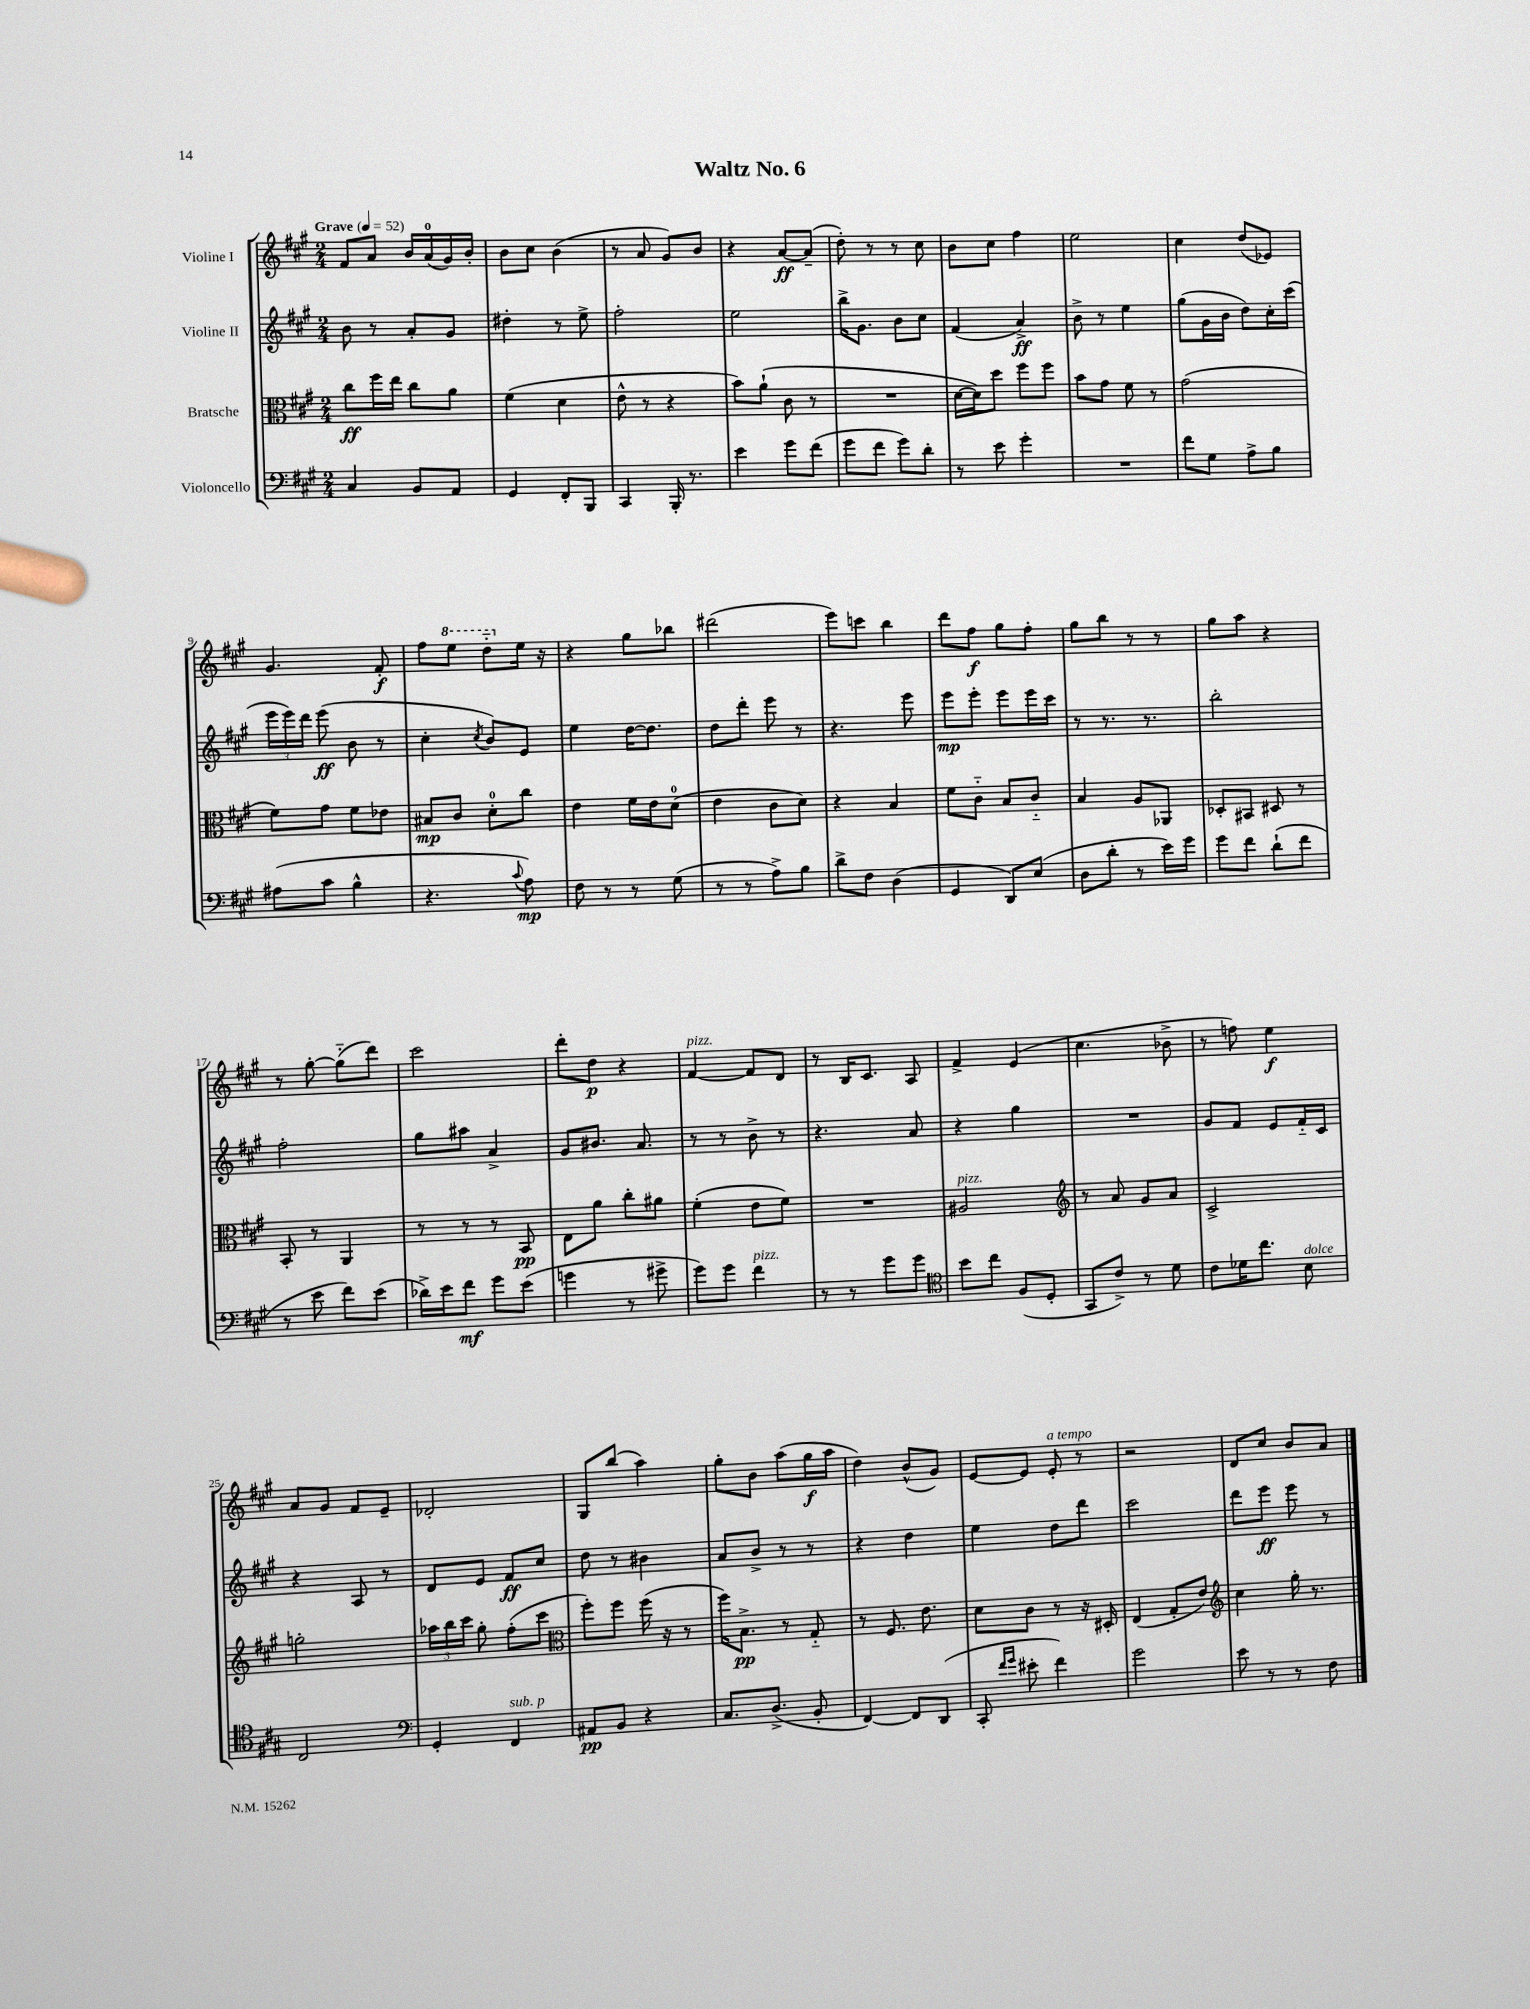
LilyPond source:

\header { title = "Waltz No. 6" }
<<
\new StaffGroup <<
\new Staff = "s0" \with { instrumentName = "Violine I" } {
    \clef treble \key a \major \numericTimeSignature \time 2/4 \tempo "Grave" 4 = 52
    \autoBeamOff fis'8[ a'8] b'16[ a'16-0( gis'16) b'16]-. |
    b'8[ cis''8] b'4( |
    r8 a'8 gis'8[) b'8] |
    r4 a'8[~\ff a'8]--( |
    d''8-.) r8 r8 cis''8 |
    b'8[ cis''8] fis''4 |
    e''2 |
    cis''4 d''8[( ees'8]) |
    gis'4. fis'8-.\f |
    fis''8[ \ottava #1 e'''8] d'''8[-_ \ottava #0 e''16] r16 |
    r4 gis''8[ bes''8] |
    dis'''2( |
    e'''8[) c'''8] b''4 |
    d'''8[ fis''8]\f gis''8[ fis''8]-. |
    gis''8[ b''8] r8 r8 |
    gis''8[ a''8] r4 |
    r8 gis''8~-. gis''8[-_( d'''8]) |
    cis'''2 |
    d'''8[-. d''8]\p r4 |
    fis'4~^\markup { \italic "pizz." } fis'8[ d'8] |
    r8 b16[ cis'8.] a8 |
    fis'4-> e'4( |
    cis''4. bes'8-> |
    r8 f''8) e''4\f |
    a'8[ gis'8] fis'8[ e'8]-- |
    des'2-. |
    gis8[ b''8]( a''4) |
    gis''8[-. b'8] a''8[( gis''16\f a''16] |
    d''4) b'8[-^( gis'8]) |
    e'8[~ e'8] e'8-.^\markup { \italic "a tempo" } r8 |
    r2 |
    d'8[ cis''8] b'8[ a'8] \bar "|." |
}
\new Staff = "s1" \with { instrumentName = "Violine II" } {
    \clef treble \key a \major \numericTimeSignature \time 2/4
    \autoBeamOff b'8 r8 a'8[-. gis'8] |
    dis''4-. r8 e''8-> |
    fis''2-. |
    e''2 |
    b''16[-> gis'8.] b'8[ cis''8] |
    fis'4( a'4->\ff) |
    b'8-> r8 e''4 |
    gis''8[( gis'16 b'16] d''8[) cis''16-. cis'''16]( |
    \tuplet 3/2 { e'''16[ e'''16) d'''16] } e'''8\ff( b'8 r8 |
    cis''4-. \acciaccatura { cis''8 } b'8[) e'8] |
    e''4 d''16[~ d''8.] |
    d''8[ d'''8]-. e'''8 r8 |
    r4. e'''8 |
    e'''8[\mp e'''8]-. e'''8[ e'''16 cis'''16] |
    r8 r8. r8. |
    b''2-. |
    fis''2-. |
    gis''8[ ais''8] a'4-> |
    gis'8[ bis'8.] a'8. |
    r8 r8 b'8-> r8 |
    r4. a'8 |
    r4 gis''4 |
    R2 |
    gis'8[ fis'8] e'8[ fis'16-_ cis'16] |
    r4 a8 r8 |
    d'8[ e'8] fis'8[\ff cis''8] |
    d''8 r8 bis'4 |
    a'8[ b'8]-> r8 r8 |
    r4 d''4 |
    e''4 d''8[ d'''8] |
    cis'''2 |
    d'''8[ e'''8]\ff e'''8 r8 \bar "|." |
}
\new Staff = "s2" \with { instrumentName = "Bratsche" } {
    \clef alto \key a \major \numericTimeSignature \time 2/4
    \autoBeamOff cis''8[\ff fis''16 e''16] cis''8[ a'8] |
    fis'4( d'4 |
    e'8-^ r8 r4 |
    b'8[) a'8]-!( cis'8 r8 |
    R2 |
    d'16[~ d'16) d''8] fis''8[ fis''8] |
    b'8[ gis'8] fis'8 r8 |
    gis'2( |
    fis'8[) gis'8] fis'8[ ees'8] |
    bis8[\mp cis'8] d'8[-0-. cis''8] |
    e'4 fis'16[ e'16 d'8]-0( |
    e'4 cis'8[ d'8]) |
    r4 b4 |
    fis'8[ cis'8]-_ b8[ cis'8]-_ |
    b4 a8[ aes,8] |
    des8[-. bis,8] dis8 r8 |
    b,8-. r8 a,4 |
    r8 r8 r8 b,8\pp |
    e8[ a'8] cis''8[-. ais'8] |
    fis'4-.( e'8[ fis'8]) |
    R2 |
    ais2^\markup { \italic "pizz." } |
    \clef treble r8 a'8 gis'8[ a'8] |
    cis'2-> |
    g''2-. |
    \tuplet 3/2 { aes''16[ b''16 cis'''16] } gis''8-. fis''8[-.( cis'''8] |
    \clef alto fis''8[-.) fis''8] fis''16( r16 r8 |
    fis''16[) b8.]->\pp r8 gis8-_ |
    r8 fis8. e'8. |
    d'8[ cis'8] r8 r16 dis16-. |
    e4( gis8[-. e'8]) |
    \clef treble cis''4 gis''16-. r8. \bar "|." |
}
\new Staff = "s3" \with { instrumentName = "Violoncello" } {
    \clef bass \key a \major \numericTimeSignature \time 2/4
    \autoBeamOff cis4 b,8[ a,8] |
    gis,4 fis,8[-. b,,8] |
    cis,4 b,,16-. r8. |
    e'4 gis'8[ fis'8]( |
    gis'8[ fis'8] gis'8[) d'8]-. |
    r8 e'8 gis'4-. |
    R2 |
    fis'8[ gis8] a8[-> b8] |
    ais8[( cis'8] b4-^ |
    r4. \appoggiatura { cis'8 } a8\mp) |
    fis8 r8 r8 gis8( |
    r8 r8 a8[->) b8] |
    d'8[-> fis8] d4( |
    gis,4 d,8[) e8]( |
    d8[ d'8]-. r8 e'16[) gis'16] |
    gis'8[ fis'8] d'8[-!( fis'8] |
    r8 e'8 fis'8[) e'8]( |
    des'16[->) e'16 fis'8]\mf gis'8[ e'8]( |
    g'4 r8 gis'8-> |
    gis'8[) gis'8] fis'4^\markup { \italic "pizz." } |
    r8 r8 gis'8[ gis'8] |
    \clef tenor b'8[ cis''8] fis8[( d8]-. |
    gis,8[ cis'8]->) r8 d'8 |
    cis'8[ des'16 cis''8.] b8^\markup { \italic "dolce" } |
    cis2 |
    \clef bass gis,4-. fis,4^\markup { \italic "sub. p" } |
    ais,8[\pp b,8] r4 |
    cis8.[ d8.]->( b,8-. |
    fis,4~) fis,8[ d,8]( |
    cis,8-. \grace { fis'16[ gis'16] } eis'8-. fis'4) |
    gis'2 |
    e'8 r8 r8 fis8 \bar "|." |
}
>>
>>
